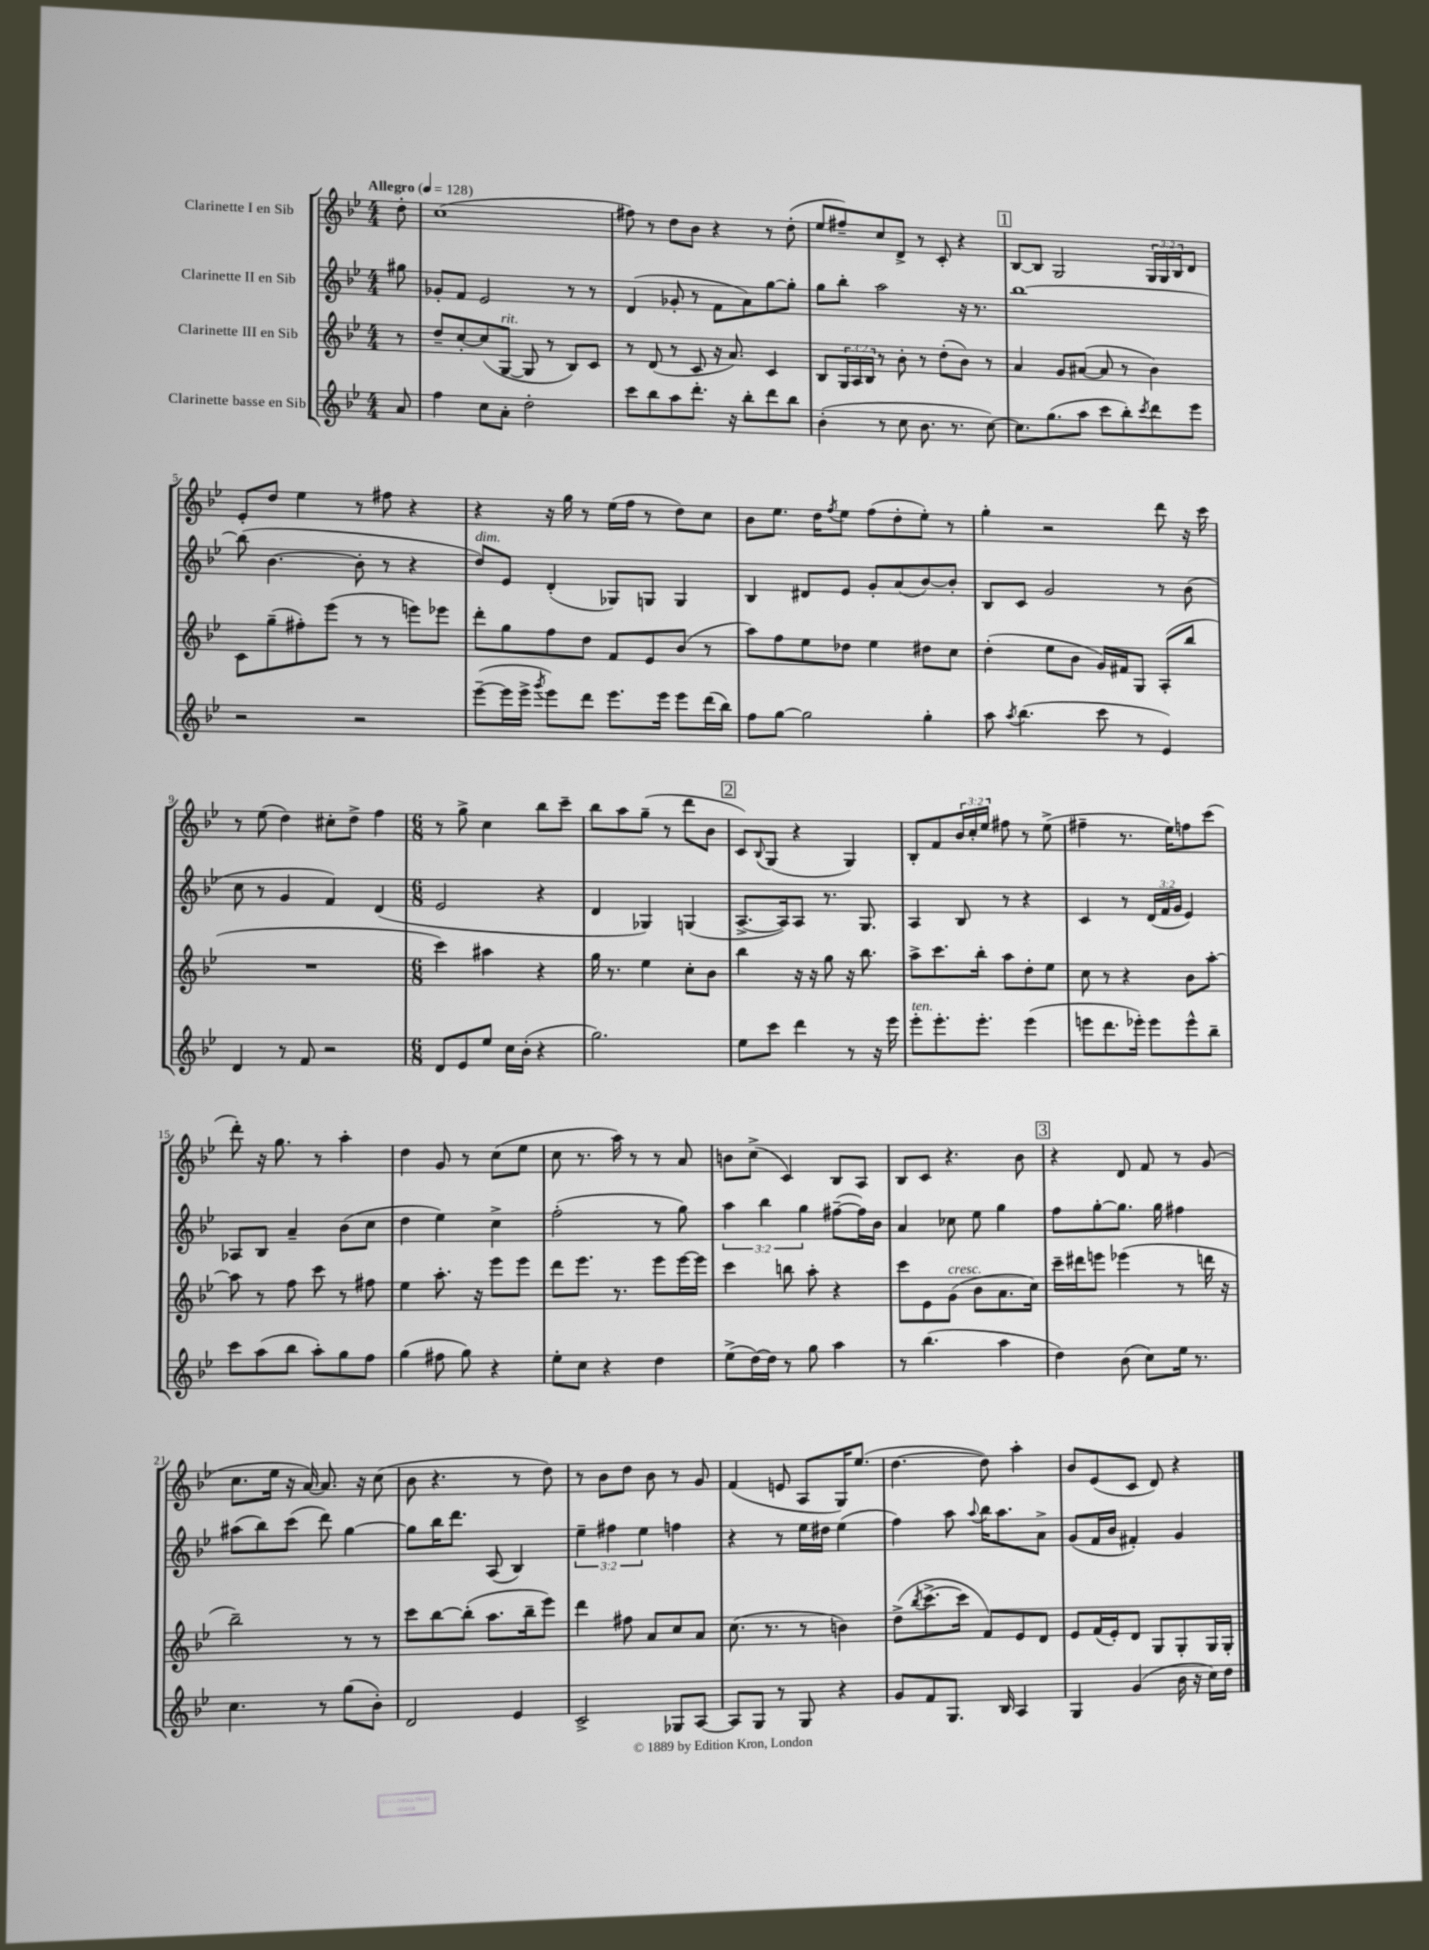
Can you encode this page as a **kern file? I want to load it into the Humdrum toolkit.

**kern	**kern	**kern	**kern
*staff4	*staff3	*staff2	*staff1
*clefG2	*clefG2	*clefG2	*clefG2
*k[b-e-]	*k[b-e-]	*k[b-e-]	*k[b-e-]
*M4/4	*M4/4	*M4/4	*M4/4
*MM128	*MM128	*MM128	*MM128
8a	8r	8gg#	8dd'
=	=	=	=
4ff	8dd~	8g-'	(1cc
.	[8cc'	8f	.
8cc	(8cc]	2e-	.
8a'	[8G	.	.
2dd'	8G]	.	.
.	8r	.	.
.	8B-)	8r	.
.	8c	8r	.
=	=	=	=
8ccc	8r	(4d	8ff#)
8bb-	(8d	.	8r
8aa	8r	8g-'	8dd
8.ddd'	8c	8r	8b-
.	16r	8f	4r
16r	8.a)	.	.
8bb-'	.	8a)	.
8ddd	4c	[8gg	8r
8bb-	.	8gg']	(8dd'
=	=	=	=
(4b-'	8B-	8gg	8ee-
.	24G	8bb-'	8ff#~)
.	24A	.	.
.	24B-	.	.
8r	8r	2aa	8cc
8cc	8b-'	.	8d^
8.b-	8r	.	8r
.	(8dd'	.	8c'
8.r	.	.	.
.	8b-)	16r	4r
.	.	8.r	.
[8cc)	8r	.	.
=	=	=	=
8.cc]	4a	[1bb-	[8B-
.	.	.	8B-]
(8.gg	.	.	.
.	8g	.	2G
8aa	([8a#	.	.
8ccc	8a#]	.	.
8bb-')	8r	.	.
8qccc	.	.	.
8ddd	4b-)	.	24G
.	.	.	24G
.	.	.	24B-
8eee-	.	.	8d
=	=	=	=
2r	8c	(8bb-]	8e-'
.	(8gg~	[4.b-	8dd
.	8ff#')	.	4ee-
.	(8eee-	.	.
2r	8r	8b-']	8r
.	8r	8r	8ff#
.	8eee)	4r	4r
.	8eee-	.	.
=	=	=	=
([8eee-~	8ddd'	8dd)	4r
16eee-]	8gg	8e-	.
16eee-^	.	.	.
8qggg	.	.	.
8eee-)	8ff	(4d'	16r
.	.	.	16gg
8ddd	8dd	.	8r
8.eee-	8f	8G-)	(16ee-
.	.	.	16ff
.	8e-	8G	8r
16eee-	.	.	.
8eee-	(8b-	4G	8dd)
(16ddd	8r	.	8cc
16bb-)	.	.	.
=	=	=	=
8ff	8aa)	4B-	8b-
[8gg	8ff	.	8.ee-
2gg]	8ee-	8d#	.
.	.	.	16dd
.	.	.	8qff
.	8dd-	8e-	8ee-
.	4ee-	8g'	(8ff
.	.	(8a	8dd'
4gg'	8dd#	[8b-)	8ee-')
.	8cc	8b-']	8r
=	=	=	=
8aa	(4dd'	8B-	4gg'
8qaa	.	.	.
(4.bb-	.	8c	.
.	8ee-	2g	2r
.	8b-	.	.
8ccc	16g)	.	.
.	16f#	.	.
8r	8G	.	.
4e-)	(8A'	8r	8ddd
.	8bb-	(8b-	16r
.	.	.	16ccc
=	=	=	=
4d	1r	8cc	8r
.	.	8r	(8ee-
8r	.	4g	4dd)
8f	.	.	.
2r	.	4f)	8cc#'
.	.	.	8dd^
.	.	(4d	4ff
=	=	=	=
*M6/8	*M6/8	*M6/8	*M6/8
8d	4ccc)	2e-	8r
8e-	.	.	8gg^
8ee-	4aa#	.	4cc
16cc	.	.	.
(16b-'	.	.	.
4r	4r	4r	8bb-
.	.	.	8ccc~
=	=	=	=
2.gg)	16gg	4d	8bb-
.	8.r	.	.
.	.	.	8aa
.	4ee-	4G-)	(8gg~
.	.	.	8r
.	8cc'	(4G	8ddd
.	8b-	.	8b-
=	=	=	=
8ee-	4bb-	[8.A^	8c)
.	.	.	8qqB-
8ccc	.	.	(8G
.	.	16A])	.
4ddd	16r	8A	4r
.	16r	.	.
.	8gg	8.r	.
8r	16r	.	4G)
.	8.bb-	8.G	.
16r	.	.	.
16eee-	.	.	.
=	=	=	=
8eee-'	8aa^	4A	8B-'
8.eee-'	8.ccc	.	8f
.	.	8B-	24b-
.	.	.	24cc'
8.eee-'	16bb-'	.	.
.	.	.	24ee-
.	8aa	8r	8ff#
(4eee-	8dd'	4r	8r
.	8ee-	.	(8ee-^
=	=	=	=
8eee	8cc	4c	4ff#~
8.ddd	8r	.	.
.	4r	8r	8.r
16eee-')	.	.	.
8eee-	.	(24d	.
.	.	24f	.
.	.	.	16ee-)
.	.	24g	.
8eee-^^	8b-	4e-)	8ff
8bb-~	[8aa'	.	(8ccc
=	=	=	=
8ccc	8aa]	8A-	8ddd')
(8aa	8r	8B-	16r
.	.	.	8.gg
8bb-	8ff	4a~	.
8aa')	8ccc	.	8r
8gg	8r	(8b-	4aa'
8ff	8ff#	8cc	.
=	=	=	=
(4gg	4ee-	4dd	4dd
8ff#	8.aa'	4ee-)	8g
8gg)	.	.	8r
.	16r	.	.
4r	8eee-	4cc^	(8cc
.	8eee-	.	8ee-
=	=	=	=
8ee-'	8ddd	(2ff'	8cc
8cc	8.eee-	.	8.r
4r	.	.	.
.	8.r	.	16aa)
.	.	.	8r
4dd	8eee-	8r	8r
.	[16eee-	8gg)	8a
.	16eee-]	.	.
=	=	=	=
(8ee-^	4ccc	6aa	8b
[16dd)	.	.	(8cc^
.	.	6bb-	.
16dd]	.	.	.
8r	8bb	.	4c)
.	.	6gg	.
8gg	8aa'	.	.
4aa	4r	([8ff#~	8B-
.	.	16ff#])	8A
.	.	16b-	.
=	=	=	=
8r	8ccc	4a	8B-
(4.bb-	8e-	.	8c
.	(8g	8cc-	4.r
.	8b-	8ee-	.
4aa	8.a	4gg	.
.	.	.	8b-
.	16cc)	.	.
=	=	=	=
4dd)	16ccc~	8ff	4r
.	16ddd#	.	.
.	8eee	[8gg'	.
(8b-	(4eee-	8.gg]	8d
8cc)	.	.	8f
.	.	16gg	.
16ee-	8r	4ff#	8r
8.r	.	.	.
.	16ddd	.	(8g
.	16r	.	.
=	=	=	=
4.cc	2bb-~)	(8aa#	8.cc
.	.	8bb-)	.
.	.	.	16ee-
.	.	(8ccc	16r
.	.	.	[16a)
8r	.	8ddd)	8.a]
(8gg	8r	[4gg	.
.	.	.	16r
8b-')	8r	.	(8cc
=	=	=	=
2d	8ccc	8gg]	8b-
.	[8bb-	16bb-	4.r
.	.	8.ddd	.
.	(8bb-']	.	.
.	8.aa	(8A	.
4e-	.	4B-)	8r
.	16bb-~	.	.
.	8eee-)	.	8dd)
=	=	=	=
2c^	4ddd	6ee-~	8r
.	.	.	8b-
.	.	6ff#	.
.	8ff#	.	8dd
.	.	6ee-	.
.	8a	.	8b-
8G-	8cc	4ff	8r
[8A	8a	.	8g
=	=	=	=
8A]	(8.cc	4r	(4f
8G	.	.	.
.	8.r	.	.
8r	.	8r	8e
8G	8r	16ee-	8A
.	.	16dd#	.
4r	4b)	(4ee-	16G)
.	.	.	(8.ee-
=	=	=	=
8g	(8dd^	4ff)	[4.dd
.	8qbb-	.	.
8f	[8.ccc^	.	.
8.G	.	8aa	.
.	16ccc]	.	.
.	.	8qqaa	.
.	8f)	16bb-	8dd])
16B-	.	8.aa	.
4A	8e-	.	4aa'
.	8d	8a^	.
=	=	=	=
4G	8e-	(8g	8b-
.	(16f	16f	(8e-
.	16e-')	16b-	.
(4g	8d	4f#')	8c
.	8G	.	8d)
16b-	8G'	4g	4r
16r	.	.	.
16cc)	16G	.	.
16dd	16G'	.	.
==	==	==	==
*-	*-	*-	*-
